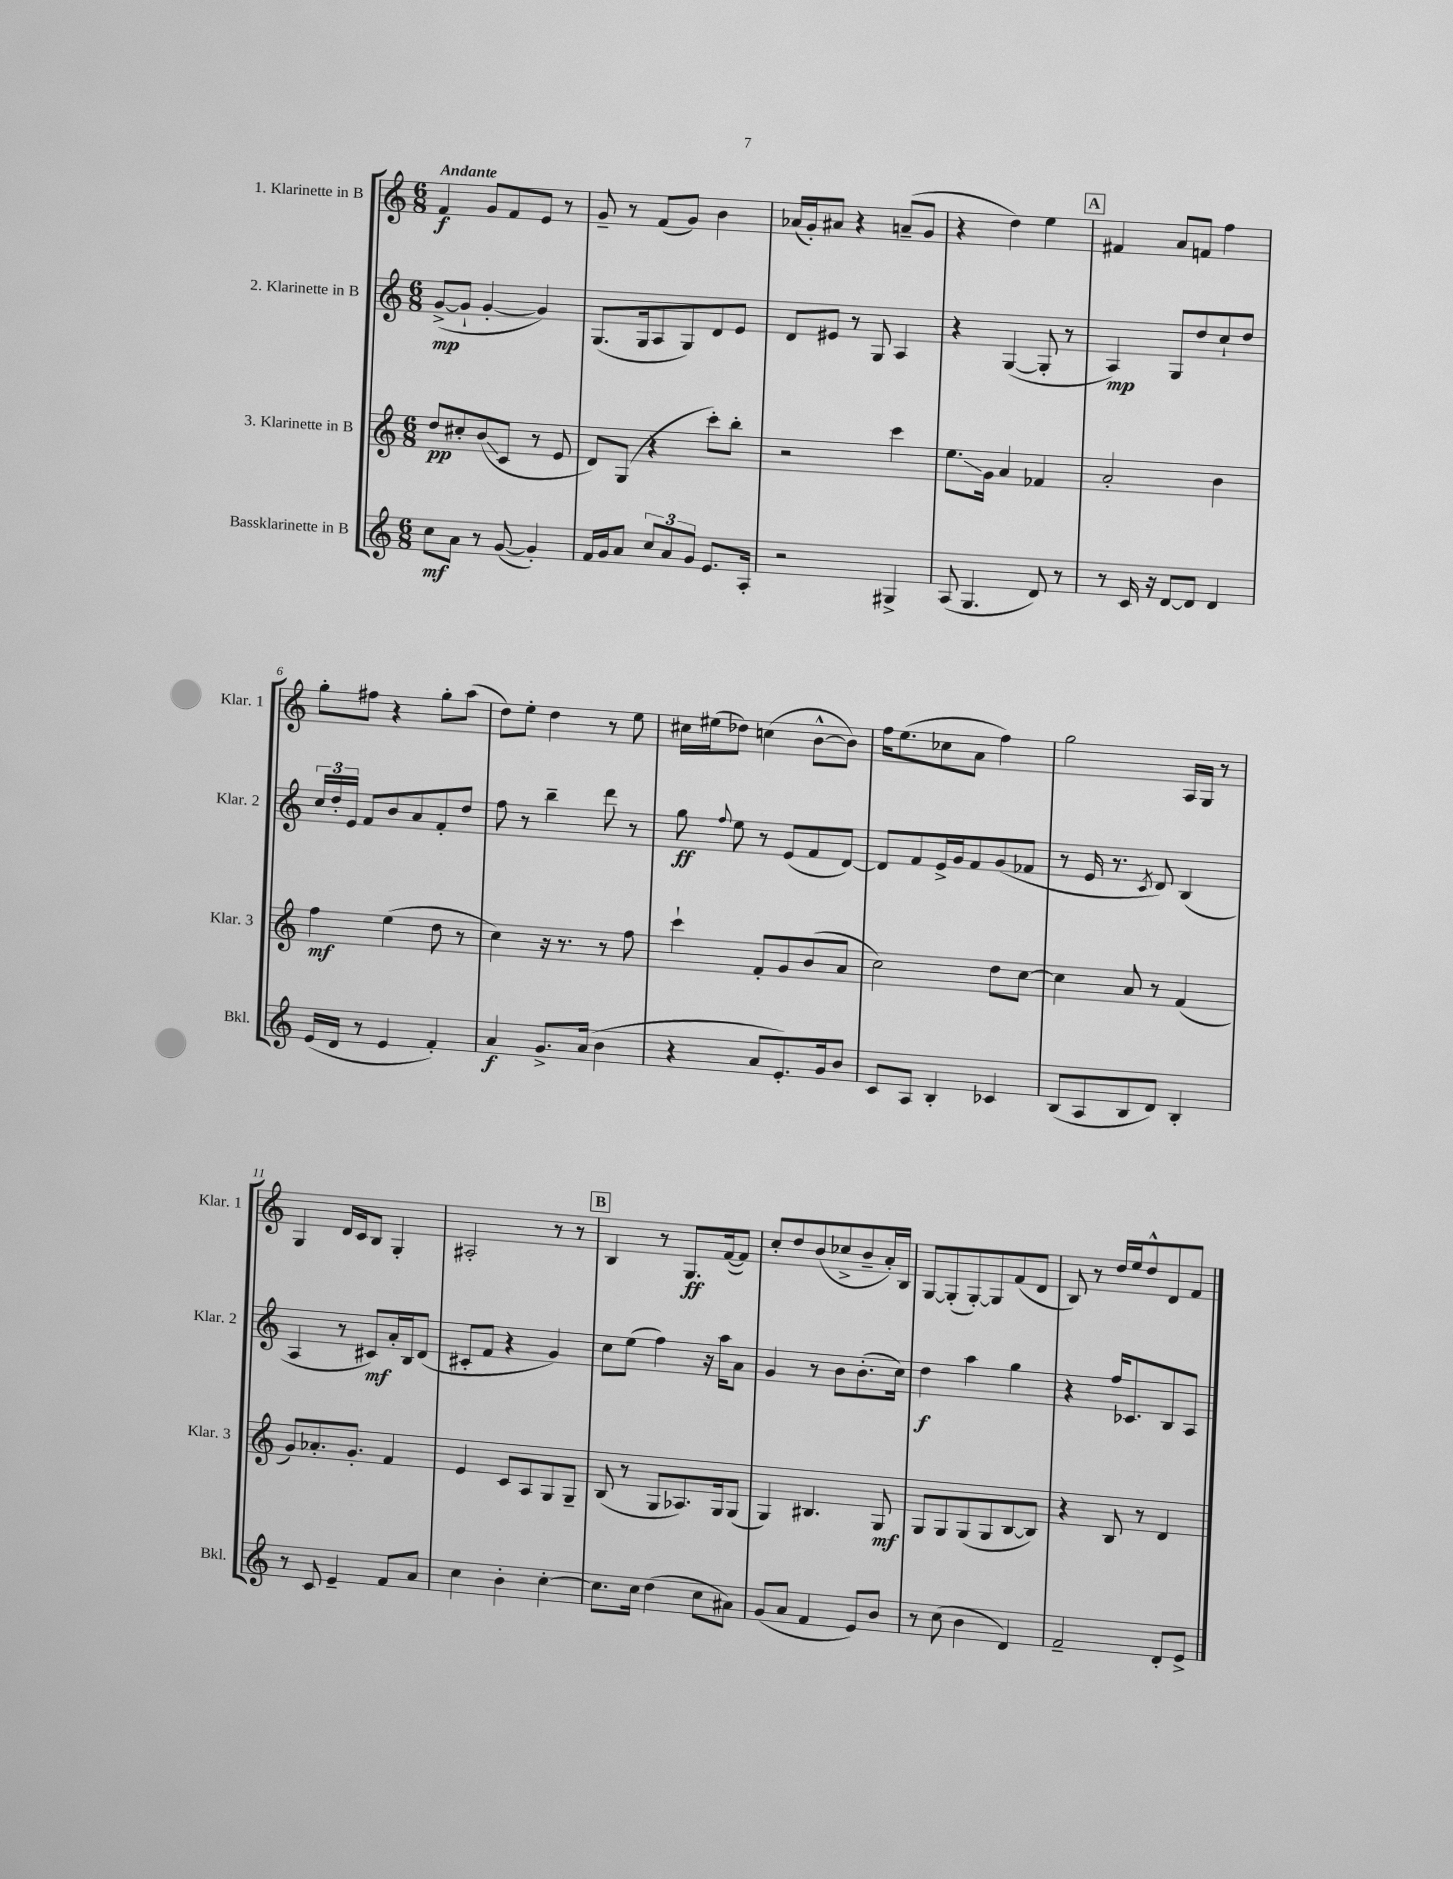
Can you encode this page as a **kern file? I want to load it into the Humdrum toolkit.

**kern	**kern	**kern	**kern
*staff4	*staff3	*staff2	*staff1
*clefG2	*clefG2	*clefG2	*clefG2
*k[]	*k[]	*k[]	*k[]
*M6/8	*M6/8	*M6/8	*M6/8
8cc\L	8dd/L	([8g^/L	4f/
8a\J	8cc#'/	8g`/]J	.
8r	(8b/	[4g'/	8g/L
([8g/	8c/J	.	8f/
4g'/])	8r	4g/])	8e/J
.	8e/	.	8r
=	=	=	=
16f/LL	8d/L)	(8.G/L	8g~/
16g/J	.	.	.
8a/J	(8G/J	.	8r
.	.	16G/k	.
12cc/L	4r	8A/	(8f/L
12a/	.	.	.
.	.	8G/)	8g/J)
12g/J	.	.	.
8.e/L	8ccc'\L)	8d/	4b\
.	8bb'\J	8e/J	.
16A'/Jk	.	.	.
=	=	=	=
2r	2r	8d/L	(16a-/LL
.	.	.	16g'/J)
.	.	8e#/J	8a#/J
.	.	8r	4r
.	.	8G/	.
4G#^/	4ccc\	4A/	(8a~/L
.	.	.	8g/J
=	=	=	=
(8A/	8.ee\L	4r	4r
4.G/	.	.	.
.	16g\Jk	.	.
.	4a/	([4G/	4dd\)
8d/)	4f-/	8G'/]	4ee\
8r	.	8r	.
=	=	=	=
8r	2a'/	4A/)	4f#/
16c/	.	.	.
16r	.	.	.
[8d/L	.	8G/L	8a/L
8d/]J	.	8dd/	8f/J
4d/	4b\	8cc`/	4ff\
.	.	8dd/J	.
=	=	=	=
(16e/LL	4ff\	24cc/LL	8gg'\L
.	.	24dd'/	.
16d/JJ	.	.	.
.	.	24e/JJ	.
8r	.	8f/L	8ff#\J
4e/	(4ee\	8b/	4r
.	.	8a/	.
4f'/)	8dd\	8f'/	8gg'\L
.	8r	8dd/J	(8aa\J
=	=	=	=
4a/	4cc\)	8ff\	8dd\L)
.	.	8r	8ee'\J
8.g^/L	16r	4bb~\	4dd\
.	8.r	.	.
(16a/Jk	.	.	.
4b\	8r	8ddd\	8r
.	8ff\	8r	8ee\
=	=	=	=
4r	4ccc`\	8gg\	16cc#\LL
.	.	.	(16ee#\J
.	.	8qqff/	.
.	.	8ee\	8dd-\J)
8a/L	8f'/L	8r	(4cc\
8.e'/)	8g/	(8e/L	.
.	(8b/	8f/	[8b^^\L
16g/k	.	.	.
8b/J	8a/J	[8d/J)	8b\]J)
=	=	=	=
8c/L	2cc\)	8d/]L	16ff\LK
.	.	.	(8.ee\
8A/J	.	8f/	.
4B'/	.	16e^/L	8cc-\
.	.	16g/J	.
.	.	8f/	8a\J
4c-/	8dd\L	(8g/	4ff\)
.	[8cc\J	8f-/J	.
=	=	=	=
(8B/L	4cc\]	8r	2gg\
8A/	.	16e/	.
.	.	8.r	.
8B/	8a/	.	.
.	.	8qc/	.
8d/J)	8r	8d/)	.
4B'/	(4f/	(4B/	16A/LL
.	.	.	16G/JJ
.	.	.	8r
=	=	=	=
8r	8g/L)	4A/	4G/
8c/	8.a-'/	.	.
4e~/	.	8r	16d/LL
.	8.g'/J	.	16c/J
.	.	8c#/L)	8B/J
8f/L	4f/	16a'/L	4G'/
.	.	16B/J	.
8a/J	.	(8d/J	.
=	=	=	=
4cc\	4e/	8c#'/L	2A#'/
.	.	8f/J	.
4b'\	8c/L	4r	.
.	8A/	.	.
[4cc'\	8G/	4g/)	8r
.	8G~/J	.	8r
=	=	=	=
8.cc\]L	(8B/	8cc\L	4B/
.	8r	(8ee\J	.
16cc\Jk	.	.	.
(4dd\	8G/L	4ff\)	8r
.	8.A-/)	.	8.G/L
8cc\L	.	16r	.
.	16G/k	16aa\LK	([16f/k
8a#\J)	(8G/J	8a\J	8f/]J)
=	=	=	=
(8g/L	4G/)	4g/	8cc'/L
8a/J	.	.	8dd/
4f/	4.B#/	8r	(8b/
.	.	8b\L	8cc-^/
8e/L)	.	(8.b'\	8b~/
8b/J	8G/	.	16a'/L)
.	.	16cc\Jk)	16B/JJ
=	=	=	=
8r	8G/L	4dd\	[8G/L
(8cc\	8G/	.	(8G'/]
4b\	(8G/	4aa\	[8G'/)
.	8G/	.	8G/]
4d/)	[8B/	4gg\	(8f/
.	8B/]J)	.	8d/J
=	=	=	=
2f~/	4r	4r	8B/)
.	.	.	8r
.	8B/	16ff/LK	16dd/LL
.	.	8.c-/	16ee/J
.	8r	.	8dd^^/
8d'/L	4d/	8B/	8d/
8e^/J	.	8A/J	8f/J
==	==	==	==
*-	*-	*-	*-
